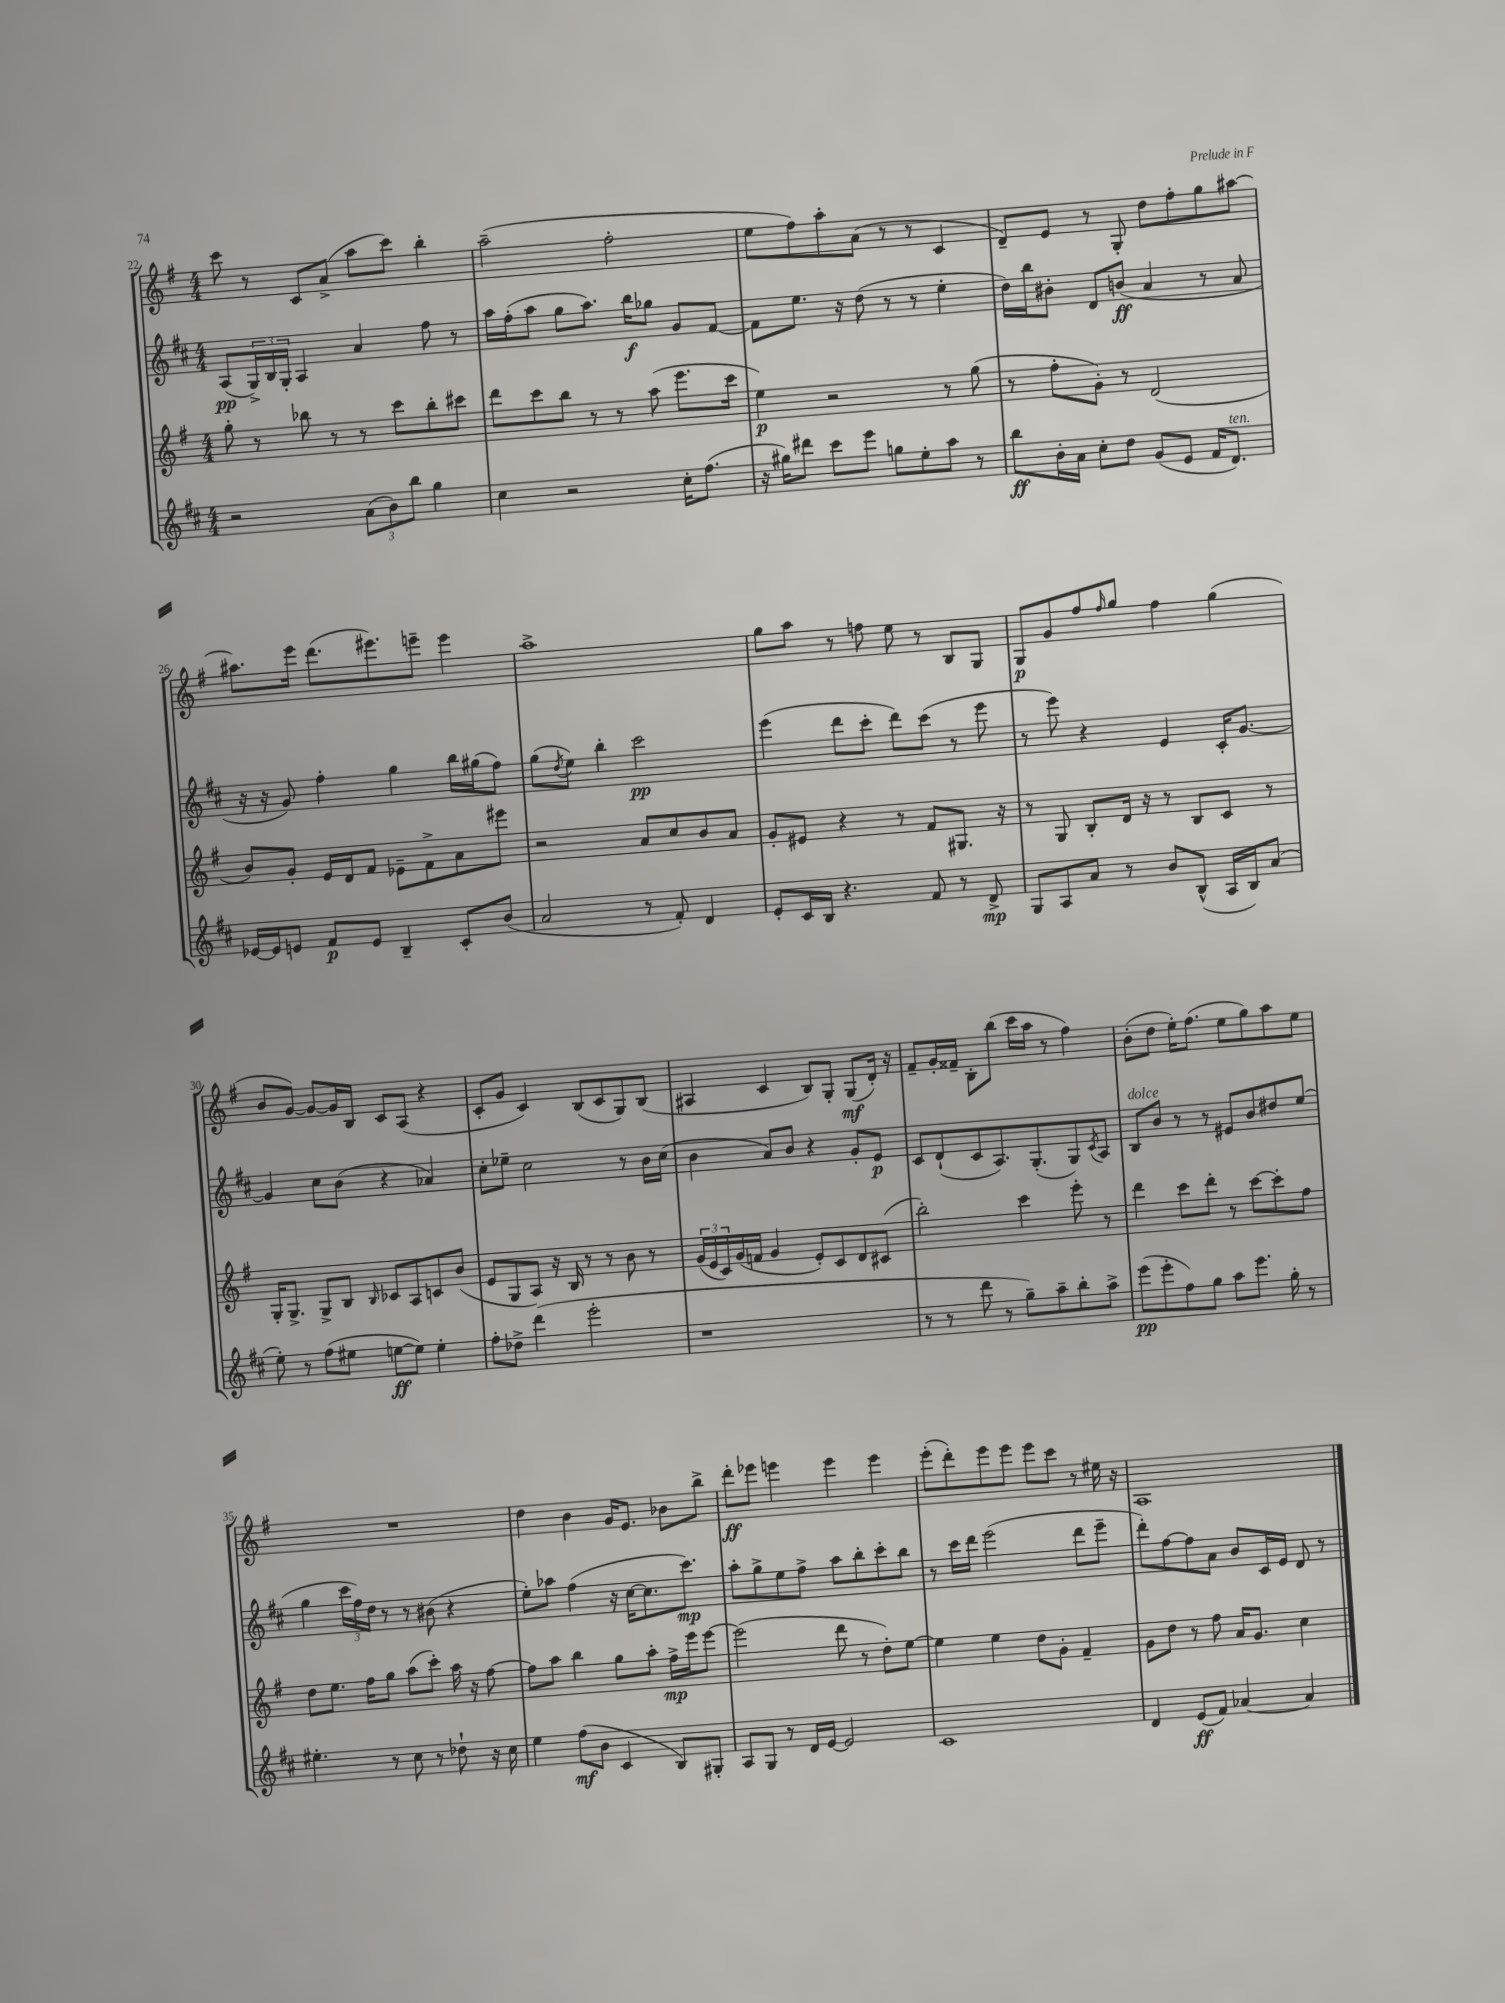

**kern	**kern	**kern	**kern
*staff4	*staff3	*staff2	*staff1
*clefG2	*clefG2	*clefG2	*clefG2
*k[f#c#]	*k[f#]	*k[f#c#]	*k[f#]
*M4/4	*M4/4	*M4/4	*M4/4
2r	8gg'	(8A	8ccc
.	8r	24G^)	8r
.	.	24B	.
.	.	24G'	.
.	8bb-	4A	8c
.	8r	.	(8a^
(12a	8r	4a	8aa
12b)	.	.	.
.	8ccc	.	8ccc)
12bb	.	.	.
4gg	8bb-'	8ff#	4bb'
.	8ccc#	8r	.
=	=	=	=
4cc#	8ddd	16aa	(2aa~
.	.	(16ff#'	.
.	8ccc	8aa	.
2r	8bb	8gg	.
.	8r	8.aa)	.
.	8r	.	2ff#'
.	.	16bb	.
.	(8aa	8gg-	.
16cc#'	8.eee	8g	.
(8.ff#	.	.	.
.	.	[8f#	.
.	16ccc	.	.
=	=	=	=
16r	4ee)	8f#]	8ee
16gg#)	.	.	.
8ddd#	.	8.ee	8ff#)
8ccc#	2r	.	8aa'
.	.	16r	.
8eee	.	(8dd	(8a
8gg	.	8r	8r
8ee'	.	8r	8r
8aa	8r	4ee'	4c
8r	(8gg	.	.
=	=	=	=
8bb	8r	16dd)	8d~)
.	.	16bb	.
16b'	8ff#'	8b#'	8e
16a	.	.	.
8cc#'	8g')	8d	8r
8dd	8r	(8b	8G'
(8g	(2d	4a	8dd
8e	.	.	8ff#'
16f#	.	8r	8gg
8.d)	.	.	.
.	.	8a	[8aa#
=	=	=	=
[16e-	8b)	16r	8.aa#]
16e-]	.	16r	.
8e	8g'	8g)	.
.	.	.	16eee
8f#	16e	4ff#'	(8.ddd
.	16d	.	.
8e	8f#	.	.
.	.	.	8.eee#)
4B~	8e-~	4gg	.
.	8f#^	.	8eee~
8c#'	8a	16bb	4eee
.	.	(16gg#	.
(8b	8eee#	8ff#)	.
=	=	=	=
2a	2r	(8gg	1aa^
.	.	8qdd	.
.	.	8ee)	.
.	.	4bb'	.
8r	8a	2ccc#	.
8f#')	8cc	.	.
4d	8b	.	.
.	8a	.	.
=	=	=	=
8e'	8g'	(4eee	8gg
16c#	8e#	.	8aa
16B	.	.	.
4.r	4r	8ddd	8r
.	.	8ccc#'	8ff
.	8r	8ddd)	8ee
8f#	8f#	(8ccc#	8r
8r	8.G#	8r	8B
8d^	.	8eee	8G
.	16r	.	.
=	=	=	=
8G	8r	8r	8G
8A	8G	8eee)	8g
8a	8B'	4r	8ff#
.	.	.	16qqff#
8r	16d	.	8gg
.	16r	.	.
8b	8r	4e	4ff#
(8B^^	8B	.	.
16A	8c	16c#'	(4gg
16B)	.	[8.g	.
(8a	8r	.	.
=	=	=	=
8ee')	16G'	4g]	8b
.	8.G^	.	.
8r	.	.	[8g)
(8ff#	8G^	8cc#	8g_
8ee#	8B	(8b	16g]
.	.	.	16B
.	16qqB	.	.
[8ee	8c-	4r	8c
8ee])	8A	.	(8A
4ee'	8c	4a-)	4r
.	(8b	.	.
=	=	=	=
8ff#'	8e	8cc#'	8c'
8dd-^	8G	8ee-~	8g
(4ddd	8A)	2cc#	4c)
.	16r	.	.
.	16B	.	.
2eee'	8r	.	(8B
.	8r	.	8c
.	8b	8r	8G)
.	8r	16b	(8B
.	.	(16cc#	.
=	=	=	=
1r	(24g	4b	4A#
.	24e	.	.
.	24c)	.	.
.	(16g	.	.
.	16f	.	.
.	4g	8a)	4c
.	.	8b	.
.	8e')	4r	8B)
.	8c	.	8G'
.	8d	8g'	(8G
.	(8c#	8e	16d')
.	.	.	16r
=	=	=	=
8r	2bb')	8c#	8f#~
8r	.	(8d`	16g'
.	.	.	16f##~
8ddd	.	8c#	8B'
8r	.	8.A)	(8bb
8gg~)	4ccc	.	16ccc
.	.	(8.G'	16aa
8aa~	.	.	8r
8bb'	8eee'	8G)	4ff#)
.	.	8qc#	.
8aa^	8r	8A	.
=	=	=	=
(8eee	4ddd	8B	(8b'
8eee'	.	8b	8dd
8ff#)	8ccc	8r	16ee')
.	.	.	(8.ff#
8gg	8ddd'	8r	.
8aa	8r	8e#	8ee
8.eee	[8ccc	8b	8gg)
.	8ccc']	8dd#	8aa
16gg'	.	.	.
8r	8ff#	(8ee	8ee
=	=	=	=
4.ee#'	8dd	4gg	1r
.	8.ee	.	.
.	.	24ccc#	.
.	.	24ff#)	.
.	16ff#	.	.
.	.	24dd	.
8r	8gg	8r	.
8cc#	(8aa	8r	.
8r	8ccc')	(8b#	.
8dd-`	16aa	4r	.
.	16r	.	.
16r	[8ff#	.	.
16cc#	.	.	.
=	=	=	=
4ee	8ff#]	8ee')	4dd
.	8aa	8aa-	.
(8ff#	4bb	(4ff#	4b
8b	.	.	.
4c#	8gg	16r	16g
.	.	[16cc#	8.e
.	8aa'	8.cc#]	.
8B)	16ff#^	.	8b-
.	16eee	8.ccc#)	.
8G#'	[8eee	.	8bb^
=	=	=	=
8A	(2eee]	8aa'	8ddd'
8G	.	8gg^	8eee-
8r	.	8ee	4eee
16d	.	8ff#^	.
[16e	.	.	.
2e]	8ddd	8aa	4eee
.	8r	8bb'	.
.	8dd')	8ccc#'	4eee
.	[8ee	8bb	.
=	=	=	=
1c#	4ee]	8r	(8eee'
.	.	16ccc#	8ddd')
.	.	16ddd	.
.	4ee	(2eee	8eee
.	.	.	8eee
.	8dd	.	8eee
.	8g'	.	8ccc
.	4f#~	8ddd	8r
.	.	8eee~	16ee#
.	.	.	16r
=	=	=	=
4d	8g	8ddd')	1A
.	8dd	[8ff#	.
(8e	8r	8ff#]	.
8f#)	8ff#	8a	.
[4a-	16a	8b	.
.	8.g	.	.
.	.	16c#	.
.	.	16e	.
4a-]	4cc	8d	.
.	.	8r	.
==	==	==	==
*-	*-	*-	*-
